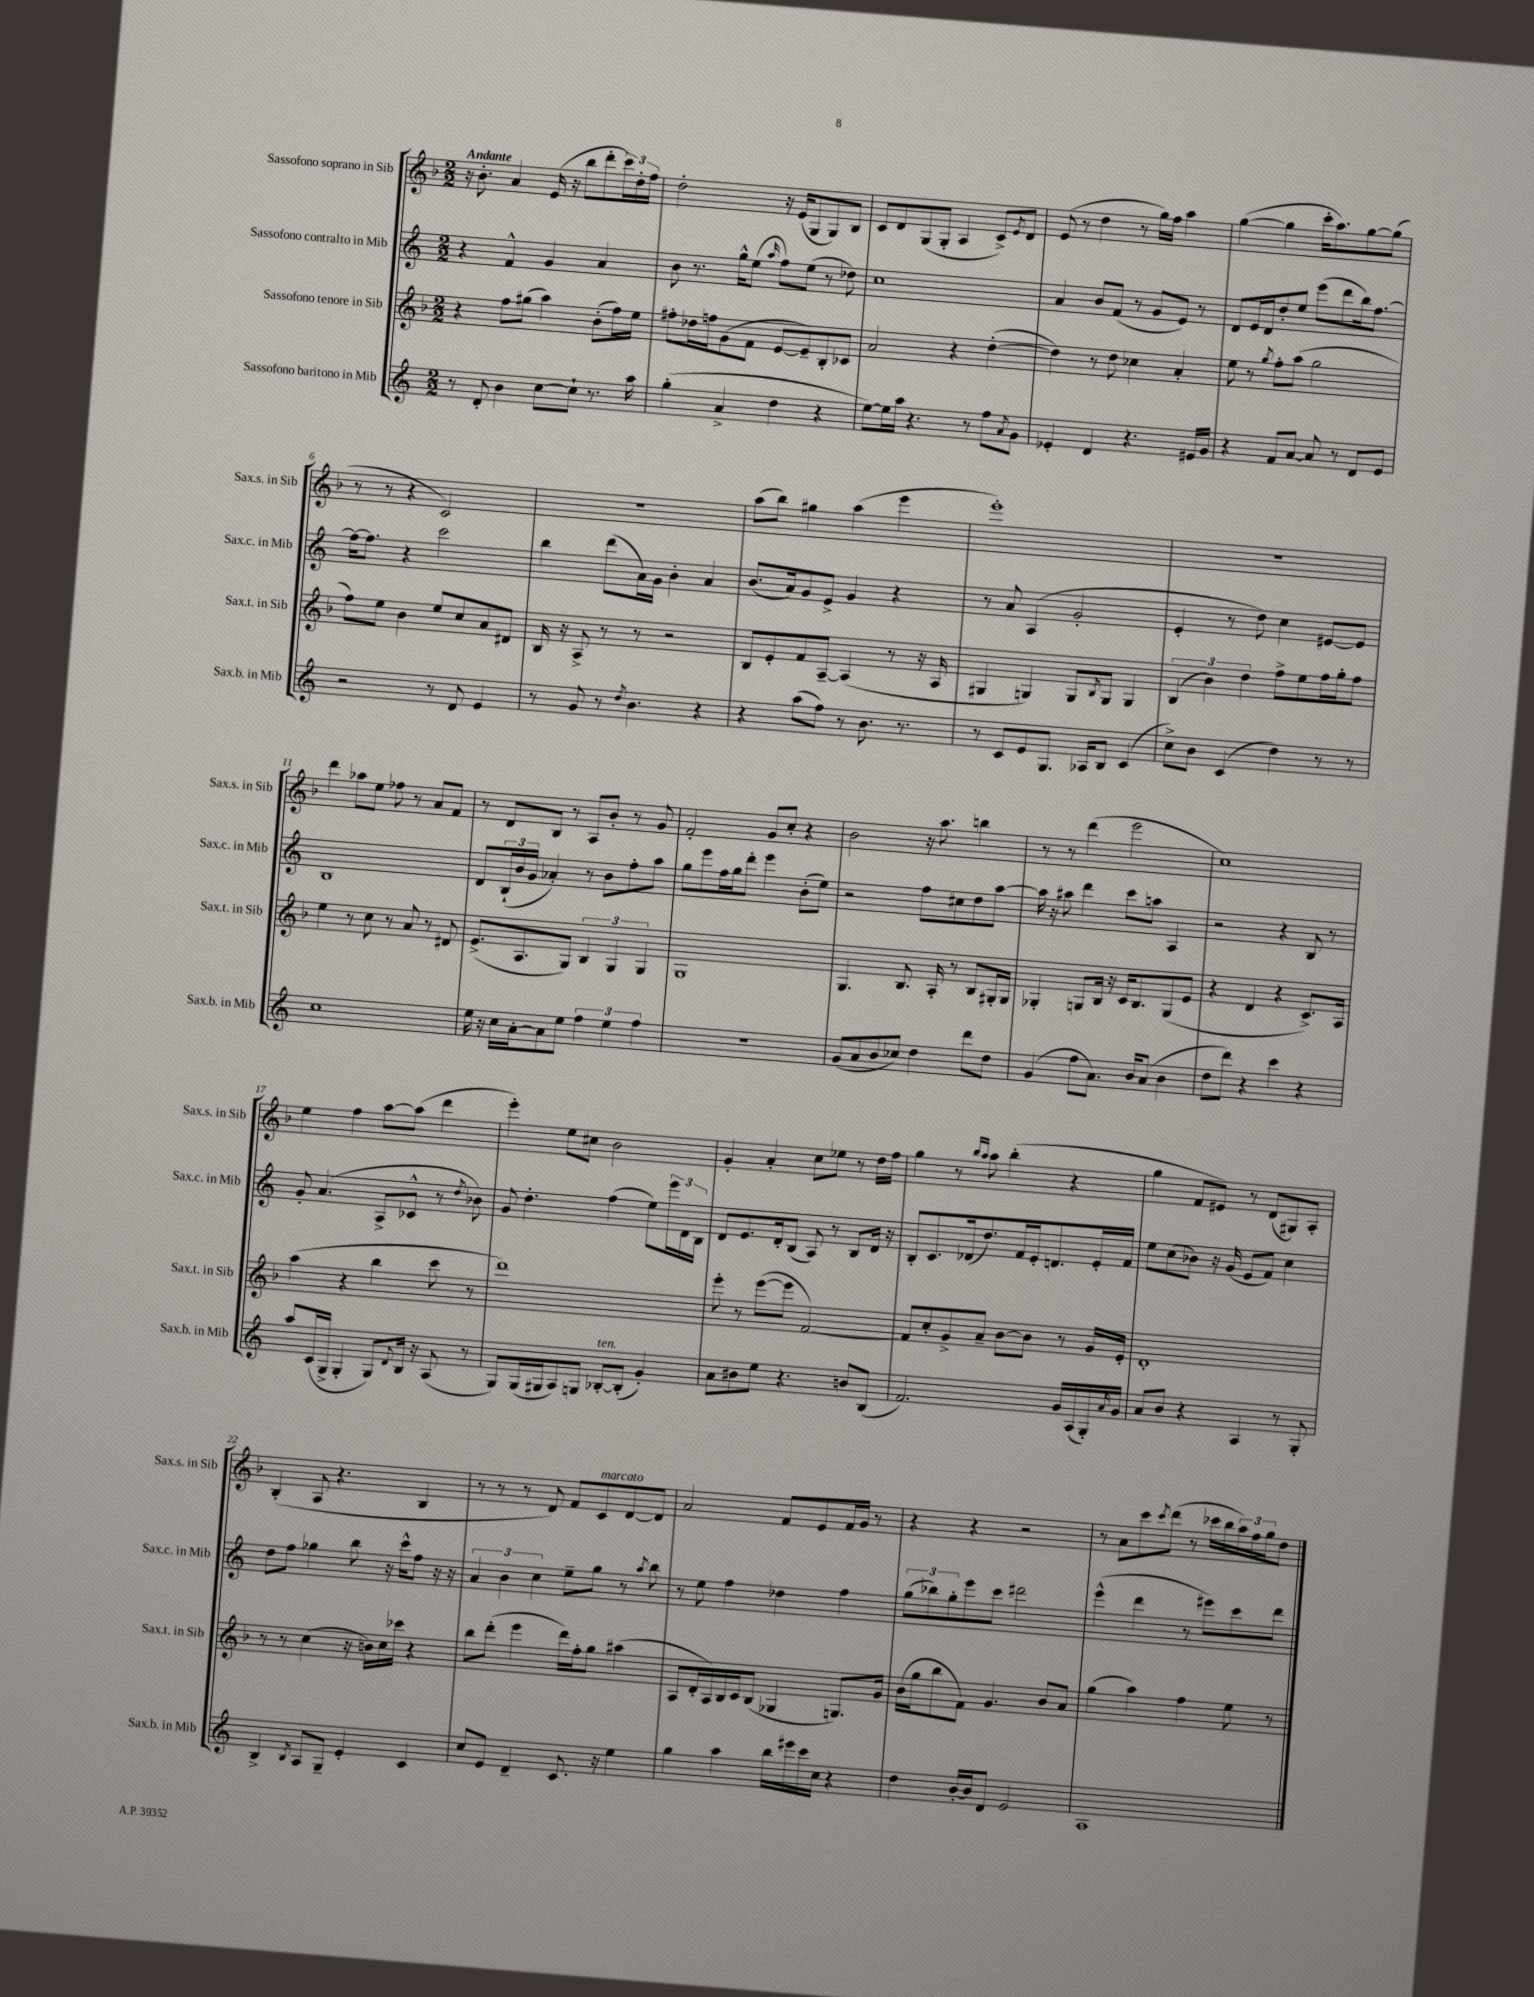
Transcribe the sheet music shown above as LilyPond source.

<<
\new StaffGroup <<
\new Staff = "s0" \with { instrumentName = "Sassofono soprano in Sib" shortInstrumentName = "Sax.s. in Sib" } {
    \clef treble \key f \major \numericTimeSignature \time 2/2 \tempo "Andante"
    r16 bes'8.-. a'4 e'16( r16 bes''8 d'''8-. \tuplet 3/2 { c'''16) d''16-. f''16 } |
    d''2-. r16 e'16( g8 g8) bes8 |
    c'8 d'8 g8( g8-. a4 c'8->) \acciaccatura { e'8 } d'8 |
    e'8( r8 d''4 r8 g''16) f''16 a''4 |
    g''4~( g''4 c'''16-. a''8.) g''8~ g''8( |
    r8 r8 r4 c'2) |
    r1 |
    a''8( bes''8) gis''4 a''4( e'''4 |
    e'''1-.) |
    R1 |
    d'''4 aes''8 e''8 fes''8 r8 a'8 f'8 |
    r8 d'8 bes8 r8 a8 bes'8-. r8 g'8 |
    f'2-. g'8 c''8-. r4 |
    bes'2 r16 a''8. b''4 |
    r8 r8 d'''4( e'''2 |
    c''1) |
    e''4 f''4 a''8~ a''8( d'''4 |
    e'''4-.) e''8 cis''8 bes'2 |
    g'4-. a'4-. c''8 ees''8 r8 d''16 f''16 |
    g''4 r8 \grace { bes''16 a''16 } a''8 bes''4-.( r4 |
    g''4 f'8 eis'8) r8 d'8( gis8) a8-. |
    bes4-.( a8 r4. bes4 |
    r8 r8 r8 d'8) f'8 c'8^\markup { \italic "marcato" } d'8~ d'8 |
    a'2 f'8 e'8 f'16 g'16 r8 |
    r4 r4 r2 |
    r8 a'8 c'''8 \acciaccatura { c'''8 } d'''8( r8 ces'''16 bes''16 \tuplet 3/2 { a''16) f''16 g''16 } d''8 \bar "|." |
}
\new Staff = "s1" \with { instrumentName = "Sassofono contralto in Mib" shortInstrumentName = "Sax.c. in Mib" } {
    \clef treble \key c \major \numericTimeSignature \time 2/2
    r4 f'4-^ g'4 a'4 |
    b'8 r8. g''16-^ e''8( \grace { a''16 } f''8) e''8( r8 des''8) |
    c''1 |
    a'4 b'8 f'8( r8 g'8 e'8) r8 |
    d'8 e'16 d'16 d''8-. e''8 e'''8( d'''8 b''16) f''8.~ |
    f''16~ f''8. r4 c'''2 |
    b''4 d'''8( a'16) g'16 b'4-. a'4 |
    b'8.( a'16) g'8 e'8-> g'4 r4 |
    r8 a'8 a4( g'2-. |
    e'4-. r8 d''8) c''4 eis'8~ eis'8 |
    b1 |
    d'8 \tuplet 3/2 { b16-!( b'16 g'16 } aes'4-.) r8 b'8 f''8-. a''8 |
    g''8 e'''8 f''16 g''16 d'''8-. e'''4 b'8-.( e''8) |
    r2 f''8 cis''8 d''8 a''8~ |
    a''16 r16 ais''8 d'''4 c'''8 a''8 a4 |
    r2 r4 b8 r8 |
    g'8-. a'4.( a8-> ces'8-^ r8 \acciaccatura { d''8 } bes'8) |
    g'8 d''4.-. f''4( e''8) \tuplet 3/2 { e'''16 d'16 b16 } |
    d'8 e'8. d'16-. b8( a8) r8 b8 d'16 r16 |
    b8-. c'8. des'16( d''8.) f'16 e'16-. d'8. e'16-. f'16 |
    e''8 c''8( bes'8) r16 g'16( e'8 f'8) c''4 |
    d''8 f''8 ges''4 b''8 r16 c'''16-^ f''8 r16 r16 |
    \tuplet 3/2 { a'4 b'4 c''4 } e''8-- g''8 r8 \acciaccatura { a''8 } b''8 |
    r8 e''8 f''4 des''4 f''4 |
    \tuplet 3/2 { g''8( bes''8) g''8-. } e'''8 c'''8 dis'''2 |
    e'''4-^( d'''4 r8 eis'''8) c'''8 d'''8 \bar "|." |
}
\new Staff = "s2" \with { instrumentName = "Sassofono tenore in Sib" shortInstrumentName = "Sax.t. in Sib" } {
    \clef treble \key f \major \numericTimeSignature \time 2/2
    r4 f''8 gis''8( a''4) bes'8-.( f''16) e''16 |
    fis''8-. des''16 f''16 g'8( f'8 e'8~ e'8--) bes8-. ces'8 |
    a'2 r4 d''4~-.( |
    d''4) r8 d''8 ces''4 a'4-. |
    e''8 r8 \acciaccatura { g''8 } f''8-. a''8( g''2 |
    f''8) e''8 bes'4 e''8 c''8 a'8 dis'8 |
    bes16 r16 a8-> r8 r8 r2 |
    bes8 e'8-. f'8 a8~-- a4( r8 r16 a16 |
    gis4 g4) g8 \acciaccatura { bes8 } g8 g4 |
    \tuplet 3/2 { bes4( bes'4) d''4 } f''8-> e''8 f''16 g''16-. f''8 |
    e''4 r8 c''8 r8 a'8 r8 dis'8 |
    e'8.->( a8. g8) \tuplet 3/2 { bes4 g4 g4 } |
    g1 |
    g4. bes8. a16-. r8 bes8 gis16-. gis16 |
    ges4-. g8 bes16 r16 c'16 bes8. g8( e'8 |
    r4 d'4 r4 c'8.->) a16 |
    a''4( r4 bes''4 c'''8 r8 |
    d'''1) |
    e'''8-. r8 e'''8~( e'''8 f'2~) |
    f'8 c''8-. g'8-> a'8-- bes'8~ bes'8 r8 g'16 e'16-. |
    d'1-. |
    r8 r8 c''4( r16 b'16) c''16 ces'''16 r4 |
    bes''8 d'''8-.( e'''4 d'''16) f''16-. g''8 ais''4( |
    a8 d'16-. a16) bes16 c'16 bes8( ges4 g8.) g'16 |
    bes'16( g''16 bes''8 f'8) g'4. bes'8 a'8 |
    g''4( a''4) f''4 e''8 r8 \bar "|." |
}
\new Staff = "s3" \with { instrumentName = "Sassofono baritono in Mib" shortInstrumentName = "Sax.b. in Mib" } {
    \clef treble \key c \major \numericTimeSignature \time 2/2
    r8 d'8-. b'4 c''8~ c''8-! r8. a''16 |
    g''4-.( a'4-> d''4 r4 |
    e''8~) e''16 a''16 r4. r8 f''8 \acciaccatura { a'8 } g'8 |
    ees'4-. d'4 r4. eis'16 g'16 |
    r4 f'8 a'8~ a'8 r8 d'8 e'8 |
    r2 r8 d'8 e'4 |
    r8 g'8 r8 \acciaccatura { d''8 } b'4. r4 |
    r4 a''8( f''8) r8 b'8. r8. |
    r8 c'8 e'8 g8. aes16 b8 c'4( |
    c''8->) b'8 c'4( d''4) r8 r8 |
    c''1 |
    e''16 r16 c''16 a'16~-. a'8 e''8 \tuplet 3/2 { f''4 e''4 f''4 } |
    R1 |
    g'8( a'8 b'8 ces''8) d''4 d'''8 d''8 |
    g'4( f''8 a'8.) b'16 a'8( b'4 |
    d''8 d'''8) r4 c'''4 r4 |
    a''8 c'16( g16-> g4-. g8) \appoggiatura { d'8 } b16 r16 a8( r8 |
    g8) g16( gis16 a8) g8 bes8~-.^\markup { \italic "ten." } bes8-.( g'4-.) |
    a'8 bis'8 e''8 r4. b'8 b8( |
    f'2.) g'16 a16( g16-.) \grace { a'16 } g'16 |
    a'8 b'8 r4 a4 r8 g8-. |
    b4-> \acciaccatura { b8 } a8 g8-- e'4-. c'4 |
    c''8 e'8 d'4-- c'8. r16 e''4 |
    g''4 a''4 b''16 eis'''16 c'''16 c''16 r4 |
    d''4 b'16~-. b'16 d'8 e'2 |
    a1 \bar "|." |
}
>>
>>
